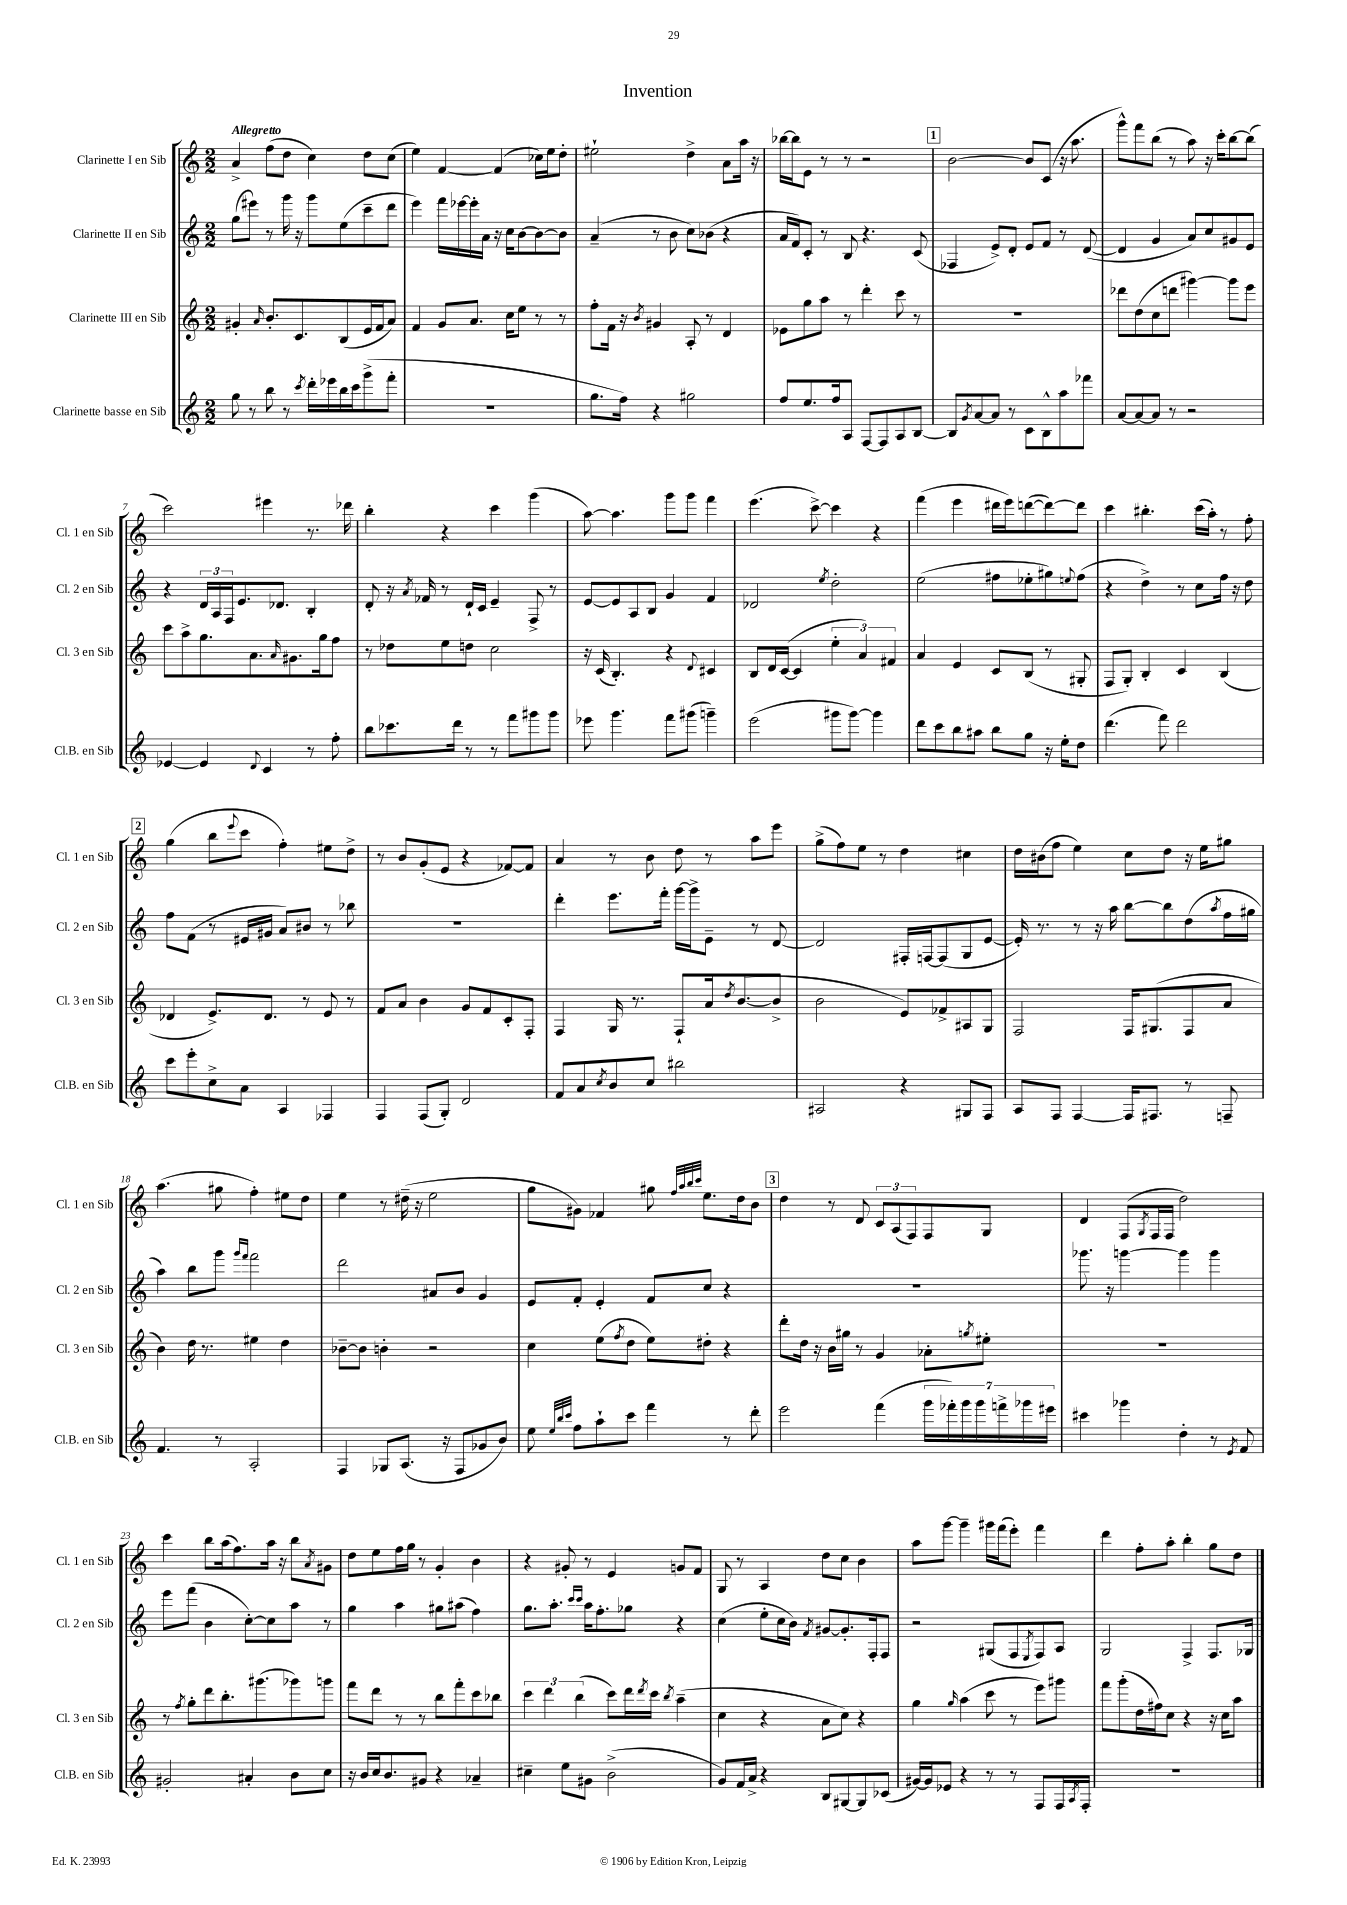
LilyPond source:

\header { title = "Invention" }
<<
\new StaffGroup <<
\new Staff = "s0" \with { instrumentName = "Clarinette I en Sib" shortInstrumentName = "Cl. 1 en Sib" } {
    \clef treble \key c \major \numericTimeSignature \time 2/2 \tempo "Allegretto"
    a'4-> f''8( d''8 c''4) d''8 c''8( |
    e''4) f'4~ f'4( ces''16) e''16 d''8-. |
    eis''2-! d''4-> a'8 a''16 r16 |
    bes''16~ bes''16 e'8 r8 r8 r2 |
    \mark \markup { \box "1" } b'2~ b'8 c'8( r16 a''8. |
    g'''8-^) f'''8 b''8( r8 a''8) r16 c'''16-. b''8~ b''8( |
    c'''2) eis'''4 r8. des'''16 |
    b''4-. r4 c'''4 g'''4( |
    a''8~) a''4. g'''8 g'''8 f'''4 |
    e'''4.( c'''8~->) c'''4 r4 |
    f'''4( e'''4 dis'''16 e'''16) d'''8~( d'''8~) d'''8 |
    c'''4 bis''4.-. c'''16( a''16-.) r8 f''8-. |
    \mark \markup { \box "2" } g''4( b''8 \appoggiatura { e'''8 } c'''8 f''4-.) eis''8 d''8-> |
    r8 b'8 g'8-.( e'8 r4 fes'8~) fes'8 |
    a'4 r8 b'8 d''8 r8 a''8 e'''8 |
    g''8->( f''8) e''8 r8 d''4 cis''4 |
    d''16 bis'16( f''8 e''4) c''8 d''8 r16 e''16 gis''8 |
    a''4.( gis''8 f''4-.) eis''8 d''8 |
    e''4 r8 dis''16--( r16 e''2 |
    g''8 gis'8) fes'4 gis''8 \grace { f''32 a''32 b''32 c'''32 } e''8. d''16 b'8 |
    \mark \markup { \box "3" } d''4 r8 d'8 \tuplet 3/2 { c'8 a8( f8) } f8 g8 |
    d'4 f8( \acciaccatura { g8 } f16 f16 d''2) |
    c'''4 b''8 a''16( f''8.) a''16 r16 b''8 \acciaccatura { a'8 } gis'8 |
    d''8 e''8 f''16 g''16 r8 g'4-. b'4 |
    r4 gis'8-. r8 e'4 g'8 f'8 |
    g8 r8 a4 d''8 c''8 b'4 |
    a''8 g'''8~ g'''4-- gis'''16 f'''16( e'''8-.) f'''4 |
    d'''4 f''8-. a''8-. b''4-. g''8 d''8 \bar "|." |
}
\new Staff = "s1" \with { instrumentName = "Clarinette II en Sib" shortInstrumentName = "Cl. 2 en Sib" } {
    \clef treble \key c \major \numericTimeSignature \time 2/2
    g''8( eis'''8) r8 g'''16 r16 g'''8 e''8( c'''8-- d'''8 |
    e'''4) f'''16 ees'''16~ ees'''16-. a'16 r16 c''16 b'8~ b'8~ b'8 |
    a'4--( r8 b'8 c''8) bes'8( r4 |
    a'16 f'16) c'8-. r8 b8 r4. c'8( |
    \mark \markup { \box "1" } fes4 e'8->) d'8-. e'8 f'8 r8 d'8~( |
    d'4 g'4 a'8) c''8 gis'8 e'8 |
    r4 \tuplet 3/2 { d'16 a16 f16 } e'8. des'8. b4-. |
    d'8-. r16 \acciaccatura { a'8 } fes'16 r8 d'16-! c'16 e'4-- f8-> r8 |
    e'8~ e'8 a8 b8 g'4 f'4 |
    des'2 \acciaccatura { e''8 } d''2-. |
    e''2( fis''8 ees''8-. gis''8) \appoggiatura { e''8 } fis''8( |
    r4 d''4->) r8 c''8 f''16 r16 d''8 |
    \mark \markup { \box "2" } f''8 f'8( r8 eis'16 gis'16 a'8) bis'8 r8 bes''8 |
    R1 |
    d'''4-. e'''8. f'''16-. g'''16~ g'''16-> e'8-- r8 d'8~ |
    d'2 fis16-. f16~ f8( g8 e'8~ |
    e'16-.) r8. r8 r16 a''16 b''8~ b''8 d''8( \acciaccatura { a''8 } f''16 gis''16 |
    a''4) b''8 g'''8 \grace { g'''16 f'''16 } f'''2 |
    d'''2 ais'8 b'8 g'4 |
    e'8 f'8-. e'4-. f'8 c''8 r4 |
    \mark \markup { \box "3" } R1 |
    ges'''8. r16 g'''4~ g'''4 g'''4 |
    e'''8 f'''8( b'4 c''8~-.) c''8 a''8 r8 |
    g''4 a''4 gis''8 ais''8( f''4) |
    g''8. a''8.-. \grace { c'''16 c'''16 } a''16 f''8.-. ges''8 r4 |
    c''4( e''8-. c''16 b'16) \acciaccatura { f'8 } gis'8~ gis'8.-. f16-. f8 |
    r2 gis8( f8 \acciaccatura { e8 } f8) a8 |
    g2 f4-> f8. ges16 \bar "|." |
}
\new Staff = "s2" \with { instrumentName = "Clarinette III en Sib" shortInstrumentName = "Cl. 3 en Sib" } {
    \clef treble \key c \major \numericTimeSignature \time 2/2
    gis'4-. \grace { a'16 } b'8.-. c'8. b8( e'16 f'16 a'8) |
    f'4 g'8 a'8. c''16 e''8 r8 r8 |
    f''8-. f'16 r16 \acciaccatura { b'8 } gis'4 a8-. r8 d'4 |
    ees'8 g''8 a''8 r8 d'''4-. c'''8 r8 |
    \mark \markup { \box "1" } R1 |
    des'''8 d''8( c''8 d'''8 gis'''4~) gis'''8 e'''8 |
    c'''8 a''8-> g''8. a'8. \grace { a'16 } gis'8. g''16 f''8 |
    r8 des''8 e''8 d''8 c''2 |
    r16 c'16( b4.-.) r4 \appoggiatura { d'8 } cis'4 |
    b8 d'16 c'16~( c'4 \tuplet 3/2 { e''4-. a'4) fis'4 } |
    a'4 e'4 c'8 b8( r8 gis8-. |
    f8 g8-.) b4-. c'4 b4( |
    \mark \markup { \box "2" } des'4 e'8.->) des'8. r8 e'8 r8 |
    f'8 a'8 b'4 g'8 f'8 c'8-. f8-. |
    f4 g16 r8. f8-! a'16 \acciaccatura { d''8 } b'8.~( b'8-> |
    b'2 e'8) fes'8-> ais8 g8 |
    f2 f16 gis8.( f8 a'8 |
    b'4) d''16 r8. eis''4 d''4 |
    bes'8~-- bes'8 b'4-. r2 |
    c''4 e''8( \acciaccatura { f''8 } d''8 e''8) dis''8-. r4 |
    \mark \markup { \box "3" } d'''8-. d''16 r16 b'16 gis''16 r8 g'4 aes'8-. \acciaccatura { g''8 } eis''8-. |
    R1 |
    r8 \acciaccatura { f''8 } g''8-. d'''8 b''8.-. gis'''8.( ges'''8) g'''8 |
    f'''8 d'''8 r8 r8 b''8 f'''8-. c'''8 bes''8 |
    \tuplet 3/2 { c'''4 d'''4 b''4( } c'''8) d'''16 \acciaccatura { d'''8 } c'''16 \acciaccatura { b''8 } a''4--( |
    c''4 r4 a'8 c''8) r4 |
    g''4 \grace { g''16 } a''4( c'''8 r8 e'''8) gis'''8 |
    f'''8 g'''8-.( d''16 fis''16) c''8 r4 r16 c''16 a''8 \bar "|." |
}
\new Staff = "s3" \with { instrumentName = "Clarinette basse en Sib" shortInstrumentName = "Cl.B. en Sib" } {
    \clef treble \key c \major \numericTimeSignature \time 2/2
    g''8 r8 b''8 r8 \acciaccatura { c'''8 } d'''16-. ees'''16 b''16 c'''16 g'''8->( f'''8-. |
    R1 |
    g''8. f''16) r4 gis''2 |
    f''8 e''8. f''16 a8 f8~ f8 a8 b8~ |
    \mark \markup { \box "1" } b8 \acciaccatura { g'8 } a'8~ a'8 r8 c'8 b8-^ a''8 fes'''8 |
    a'8~ a'8~ a'8 r8 r2 |
    ees'4~ ees'4 \appoggiatura { d'8 } c'4 r8 f''8-. |
    b''8 ces'''8. d'''16 r8 r8 f'''8 gis'''8 gis'''8 |
    ees'''8 g'''4. f'''8 gis'''8( g'''4--) |
    e'''2( gis'''8 gis'''8~) gis'''4 |
    d'''8 c'''8 b''8 ais''8 b''8 g''8 r16 e''16-. d''8 |
    d'''4.( f'''8) d'''2 |
    \mark \markup { \box "2" } c'''8 e'''8-. c''8-> a'8 a4 fes4 |
    f4 f8( g8-.) d'2 |
    f'8 a'8 \acciaccatura { c''8 } b'8 c''8 bis''2 |
    ais2 r4 gis8 f8 |
    a8 f8 f4~ f16 fis8. r8 f8-- |
    f'4. r8 a2-. |
    f4 ges8 a8.( r16 f8 ges'8 b'8) |
    e''8 \grace { e''32 b''32 c'''32 } f''8 a''8-! c'''8 f'''4 r8 d'''8-. |
    \mark \markup { \box "3" } e'''2 f'''4( \tuplet 7/4 { g'''16 fes'''16-.) g'''16 g'''16 f'''16-> ges'''16 eis'''16 } |
    cis'''4 ges'''4 d''4-. r8 \acciaccatura { e'8 } f'8 |
    gis'2-. ais'4-. b'8 c''8 |
    r16 b'16 c''16 b'8. gis'8 r4 aes'4-- |
    cis''4-- e''8 gis'8 b'2->( |
    g'8) f'16 a'16-> r4 b8 gis8~ gis8 ces'8( |
    gis'16~) gis'16 ees'8 r4 r8 r8 f8 f16 \acciaccatura { a8 } f16-. |
    R1 \bar "|." |
}
>>
>>
